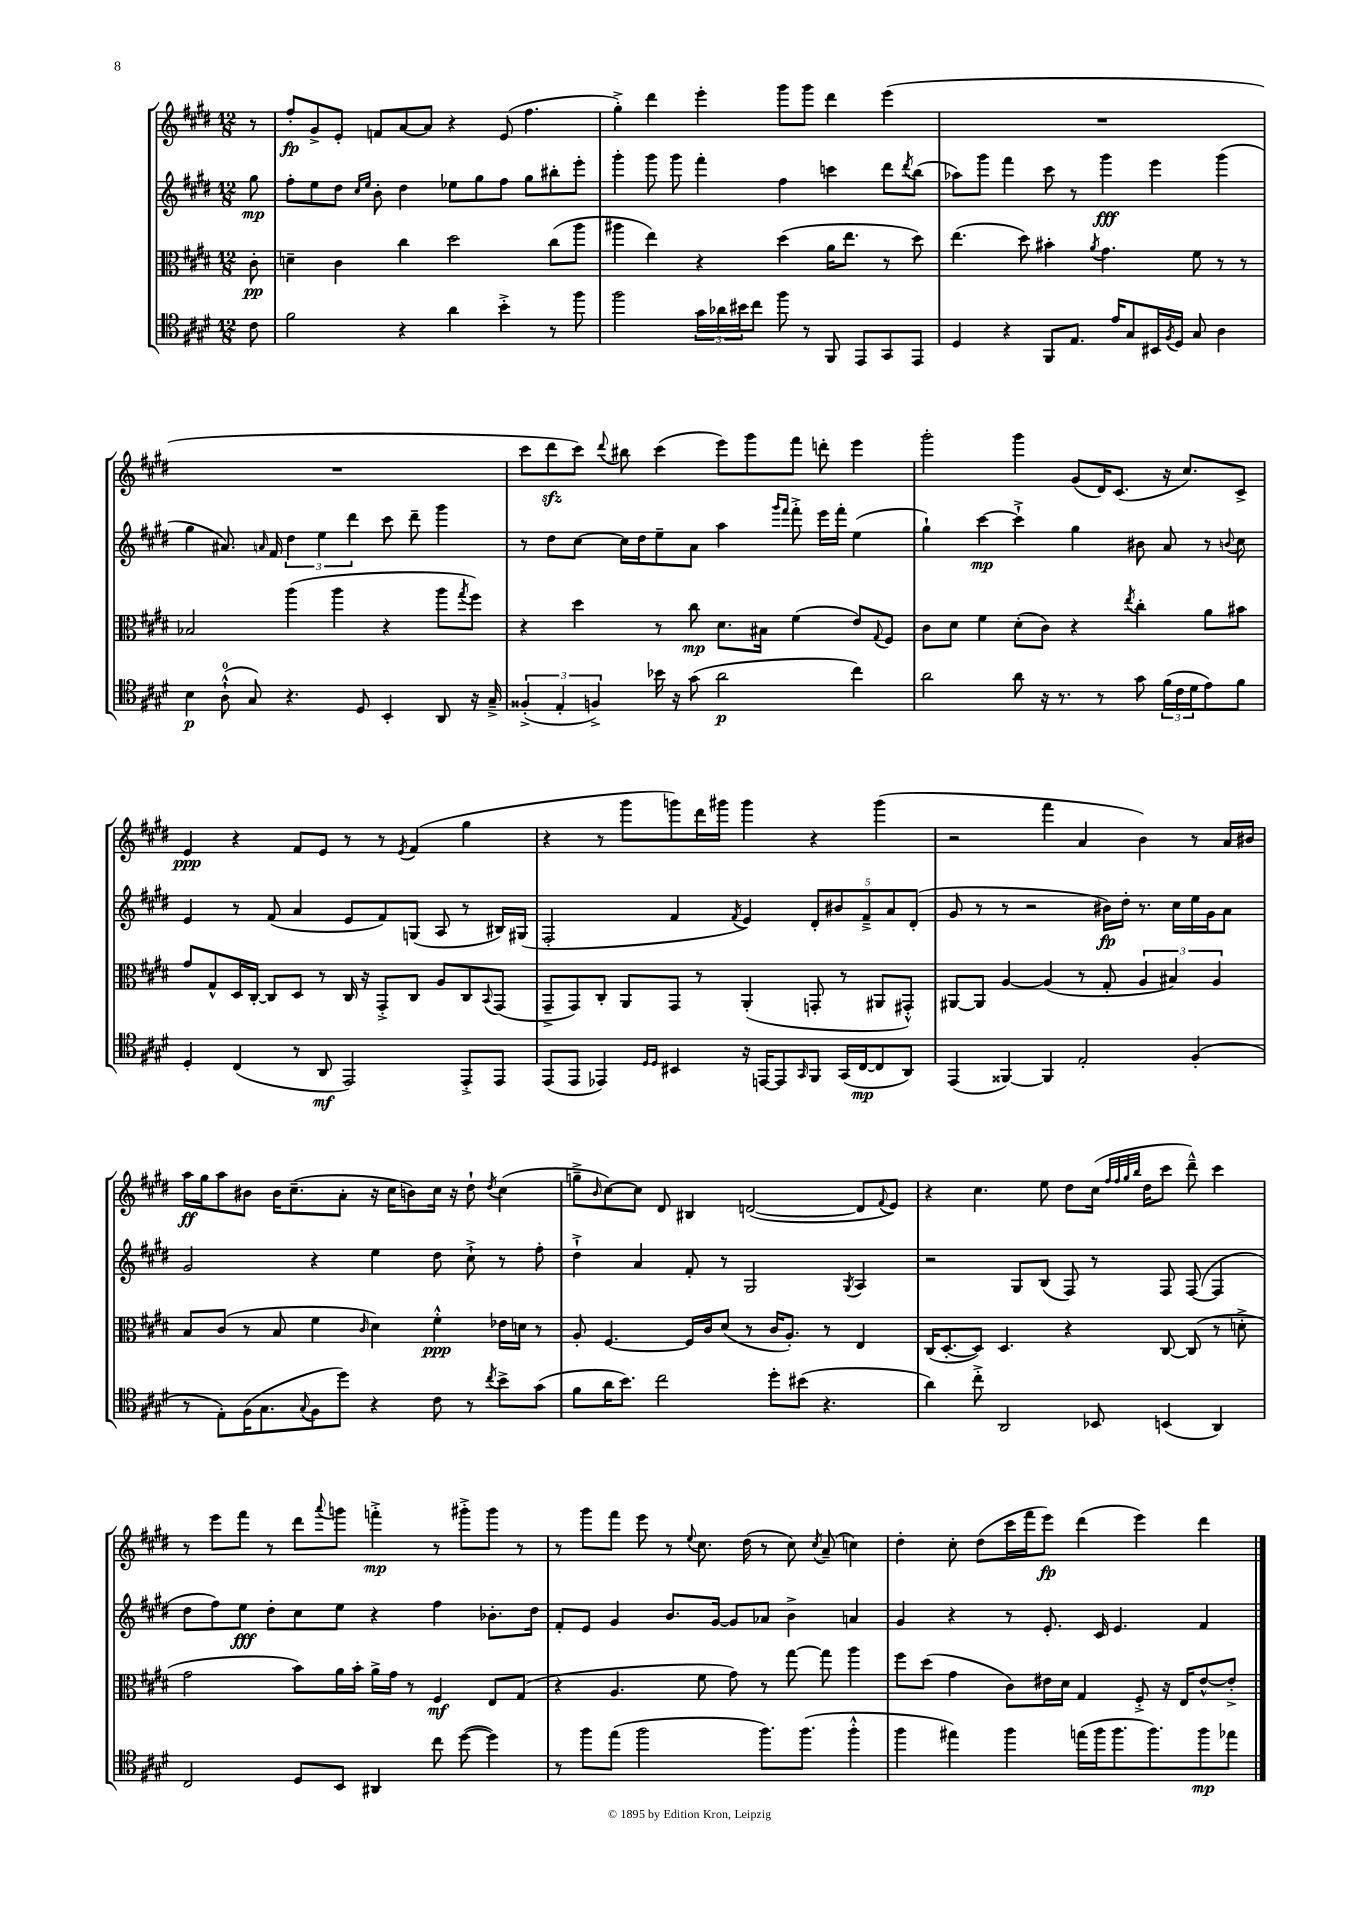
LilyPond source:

<<
\new StaffGroup <<
\new Staff = "s0" {
    \clef treble \key e \major \numericTimeSignature \time 12/8 \partial 8
    r8 |
    fis''8-.\fp gis'8-> e'8-. f'8 a'8~ a'8 r4 e'8( fis''4. |
    gis''4-.->) dis'''4 e'''4-. gis'''8 gis'''8 dis'''4 e'''4( |
    R1. |
    R1. |
    cis'''8 dis'''8\sfz cis'''8) \appoggiatura { dis'''8 } bis''8 cis'''4( e'''8) gis'''8 fis'''8 d'''8-. e'''4 |
    gis'''2-. gis'''4 gis'8( dis'16) cis'8.( r16 cis''8.) cis'8-> |
    e'4\ppp r4 fis'8 e'8 r8 r8 \acciaccatura { e'8 } fis'4( gis''4 |
    r4 r8 gis'''8 g'''8) dis'''16 gis'''16 gis'''4 r4 gis'''4( |
    r2 fis'''4 a'4 b'4) r8 a'16 bis'16 |
    a''16\ff gis''16 a''8 bis'8 bis'16 cis''8.--( a'8-. r16 cis''16 b'8) cis''16 r16 dis''8-! \acciaccatura { dis''8 } cis''4( |
    g''8---> \grace { b'16 } cis''8~) cis''8 dis'8 bis4 d'2~( d'8 \appoggiatura { fis'8 } e'8) |
    r4 cis''4. e''8 dis''8 cis''16( \grace { fis''32 fis''32 gis''32 b''32 } dis''16 cis'''8 dis'''8---^) cis'''4 |
    r8 e'''8 fis'''8 r8 dis'''8 \appoggiatura { a'''8 } g'''8 f'''4-.->\mp r8 gis'''8-.-> gis'''8 r8 |
    r8 gis'''8 fis'''8 e'''8 r8 \appoggiatura { e''8 } cis''8. dis''16( r8 cis''8) \acciaccatura { cis''8 } a'8--( c''4) |
    dis''4-. cis''8-. dis''8( cis'''16 fis'''16 e'''8\fp) dis'''4( e'''4) dis'''4 \bar "|." |
}
\new Staff = "s1" {
    \clef treble \key e \major \numericTimeSignature \time 12/8 \partial 8
    gis''8\mp |
    fis''8-. e''8 dis''8 \grace { cis''16 e''16 } b'8-. dis''4 ees''8 gis''8 fis''8 gis''8 bis''8-. e'''8-. |
    gis'''4-. gis'''8 gis'''8 fis'''4-. fis''4 c'''4 dis'''8 \acciaccatura { dis'''8 } b''8( |
    aes''8) gis'''8 fis'''4 cis'''8 r8 gis'''4\fff e'''4 gis'''4( |
    gis''4 ais'8.) \grace { a'16 } fis'16 \tuplet 3/2 { dis''4 e''4 dis'''4 } cis'''8 dis'''8-- gis'''4 |
    r8 dis''8 cis''8~ cis''16 dis''16 e''8-- a'8 a''4 \grace { gis'''16 fis'''16 } fis'''8-.-> e'''16 fis'''16-. e''4( |
    gis''4-!) cis'''4~\mp cis'''4-!-> gis''4 bis'8 a'8 r8 \appoggiatura { b'8 } cis''8 |
    e'4 r8 fis'8( a'4 e'8 fis'8) g8( a8 r8 bis16) gis16( |
    fis2-. fis'4 \acciaccatura { fis'8 } e'4) \tuplet 5/4 { dis'8-. bis'8 fis'8---> a'8 dis'8-.( } |
    gis'8 r8 r8 r2 bis'16\fp) dis''16-. r8. cis''16 e''16 gis'16 a'8 |
    gis'2 r4 e''4 dis''8 cis''8-!-> r8 fis''8-. |
    dis''4-!-> a'4 fis'8-. r8 gis2 \acciaccatura { gis8 } a4 |
    r2 gis8 b8( fis8) r8 fis8 fis8~( fis4 |
    dis''8 fis''8) e''8\fff dis''8-. cis''8 e''8 r4 fis''4 bes'8.-. dis''16 |
    fis'8-. e'8 gis'4 b'8. gis'16~ gis'8 aes'8 b'4-> a'4 |
    gis'4 r4 r8 e'8.-. cis'16 e'4. fis'4 \bar "|." |
}
\new Staff = "s2" {
    \clef alto \key e \major \numericTimeSignature \time 12/8 \partial 8
    cis'8-.\pp |
    d'4-- cis'4 cis''4 dis''2 cis''8( a''8 |
    ais''4 e''4) r4 dis''4( a'16 e''8. r8 dis''8) |
    e''4.( dis''8) bis'4-. \acciaccatura { a'8 } gis'4. fis'8 r8 r8 |
    bes2 a''4( a''4 r4 a''8 \acciaccatura { gis''8 } fis''8) |
    r4 dis''4 r8 cis''8\mp dis'8. bis16 fis'4( e'8) \appoggiatura { gis8 } fis8 |
    cis'8 dis'8 fis'4 dis'8-.( cis'8) r4 \acciaccatura { e''8 } cis''4-. a'8 bis'8 |
    gis'8 gis8-^ dis16 cis16~-. cis8 dis8 r8 cis16 r16 gis,8-.-> cis8 a8 cis8 \appoggiatura { b,8 } gis,8( |
    gis,8---> gis,8) cis8-. a,8 gis,8 r8 a,4-.( g,8-. r8 ais,8 gis,8-.-^) |
    ais,8~ ais,8 a4~ a4( r8 gis8-. \tuplet 3/2 { a4 bis4) a4 } |
    b8 cis'8( r8 b8 fis'4 \grace { cis'16 } dis'4) fis'4-.-^\ppp ees'16 d'16 r8 |
    a8-. fis4.~ fis16 cis'16 dis'8( r8 cis'16 a8.-.) r8 e4 |
    cis16( dis8.~-. dis8) dis4. r4 cis8~ cis8( r8 d'8-.-> |
    gis'2 b'8) a'16 b'16-. a'16-> gis'16 r8 fis4\mf e8 gis8( |
    r4 a4. fis'8 gis'8) r8 gis''8~ gis''8 a''4 |
    fis''8 dis''8( gis'4 cis'8) eis'16 dis'16 gis4 fis8-.-> r16 e16 eis'8~-^ eis'8-.-> \bar "|." |
}
\new Staff = "s3" {
    \clef tenor \key e \major \numericTimeSignature \time 12/8 \partial 8
    cis'8 |
    fis'2 r4 a'4 b'4-.-> r8 fis''8 |
    fis''2 \tuplet 3/2 { gis'16 aes'16 bis'16 } cis''8 fis''8 r8 fis,8 e,8 gis,8 e,8 |
    dis4 r4 fis,8 e8. e'16 gis8 bis,16 \acciaccatura { fis8 } dis16 gis8 a4 |
    b4\p a8-0-!-^( gis8) r4. dis8 b,4-. a,8 r16 gis16---> |
    \tuplet 3/2 { fisis4-.->( e4-. f4->) } bes'16 r16 gis'8( a'2\p cis''4) |
    a'2 a'8 r16 r8. r8 gis'8 \tuplet 3/2 { fis'16( cis'16 dis'16 } e'8) fis'8 |
    dis4-. cis4( r8 a,8\mf e,2) e,8-.-> e,8 |
    e,8( e,8 ees,4) \grace { dis16 dis16 } bis,4 r16 e,16~ e,8 \grace { gis,16 } fis,8 gis,16( cis16~\mp cis8 a,8) |
    e,4( fisis,4~) fisis,4 e2-. fis4-.( |
    r8 e8-.) fis16( gis8. \appoggiatura { gis8 } fis8 dis''8) r4 cis'8 r8 \acciaccatura { cis''8 } b'8-> gis'8( |
    fis'8 a'16 b'8.) cis''2 dis''8-. bis'8( r4. |
    a'4) cis''8-.-> a,2 bes,8 b,4( a,4) |
    cis2 dis8 b,8 ais,4 cis''8 dis''8~( dis''4) |
    r8 fis''8 e''8( fis''2 fis''8.) fis''8.( fis''4-.-^ |
    fis''4 eis''4) fis''4 e''16( fis''16 fis''8. fis''8.) fis''8\mp ees''8 \bar "|." |
}
>>
>>
\layout { \context { \Score \remove "Bar_number_engraver" } }
